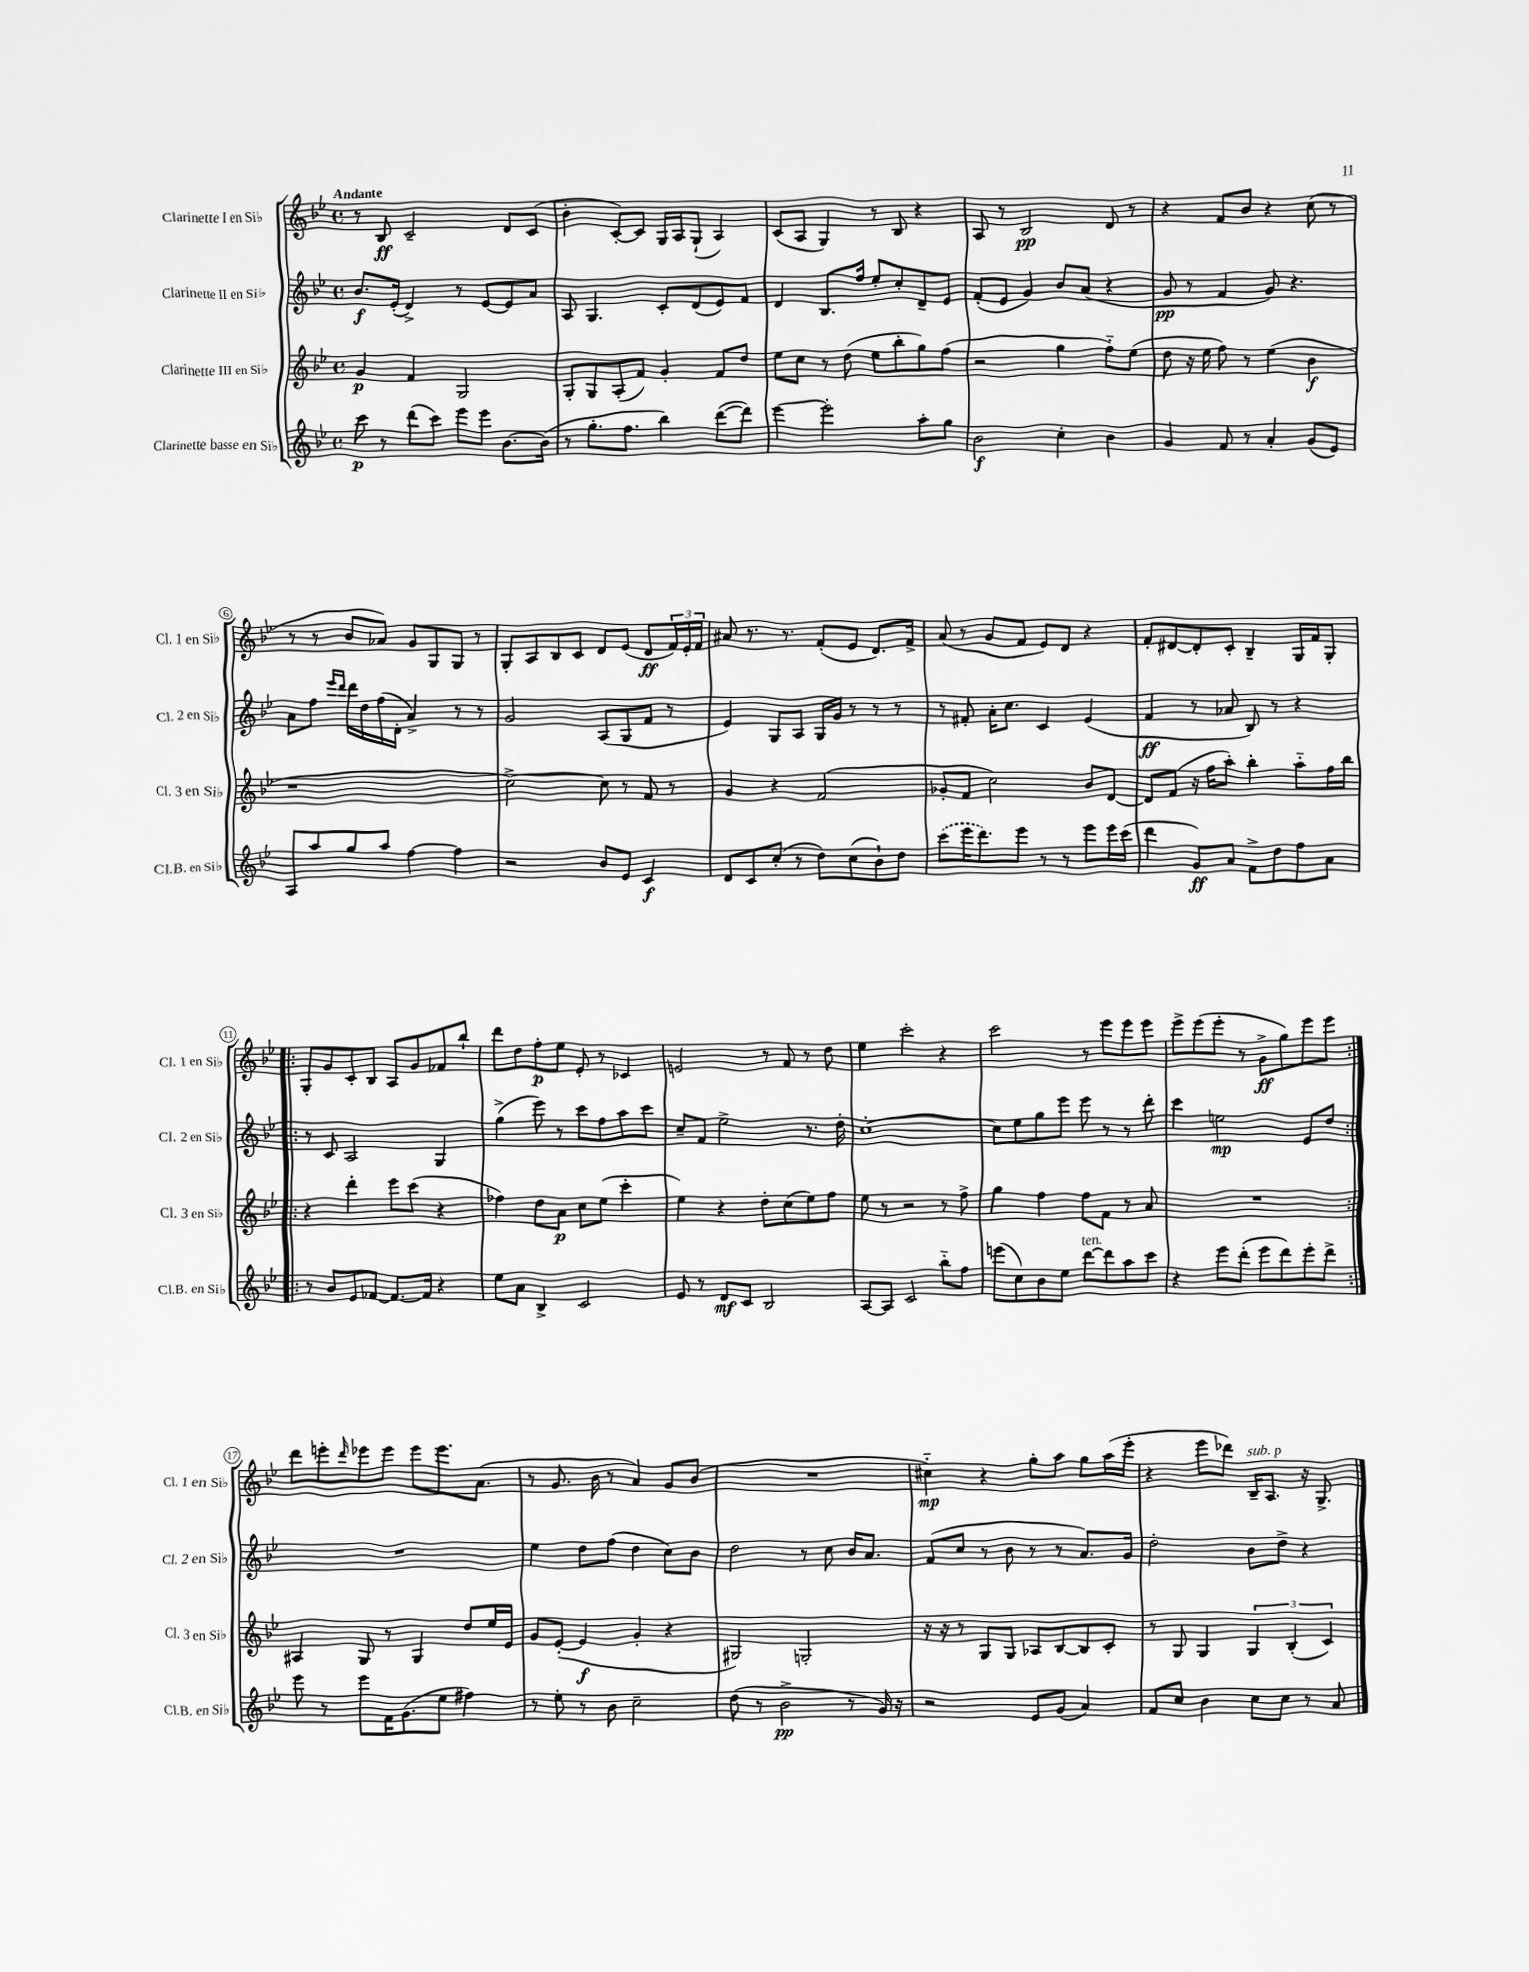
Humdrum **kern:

**kern	**kern	**kern	**kern
*staff4	*staff3	*staff2	*staff1
*clefG2	*clefG2	*clefG2	*clefG2
*k[b-e-]	*k[b-e-]	*k[b-e-]	*k[b-e-]
*M4/4	*M4/4	*M4/4	*M4/4
*met(c)	*met(c)	*met(c)	*met(c)
8ccc\	4g/	8.b-/L	8r
8r	.	.	8B-/
.	.	(16e-'/Jk	.
(8ddd\L	4f/	4d^/)	2c~/
8ccc\J)	.	.	.
8eee-\L	2G/	8r	.
8eee-\J	.	[8e-/L	.
[8.b-\L	.	8e-/]	8d/L
.	.	8a/J	(8c/J
(16b-\]Jk	.	.	.
=	=	=	=
8r	8G'/L	8A/	4b-'\
8.gg'\L	8G/	4.G/	.
.	(8A'/	.	[8c'/L)
8.ff\J	.	.	.
.	8f/J)	.	8c/]J
4bb-\)	4g'/	8c'/L	16G/LL
.	.	.	16A/J
.	.	(8d/	(8G`/J
([8ddd\L	8f/L	8e-/)	4A/)
8ddd\]J)	8dd/J	8f/J	.
=	=	=	=
[4eee-\	8ee-\L	4d/	(8c/L
.	8cc\J	.	8A/J
2eee-'\]	8r	8.B-/L	4G/)
.	(8dd\	.	.
.	.	16ff/Jk	.
.	8ee-\L	8ee-'/L	8r
.	8bb-'\	8cc'/	8B-/
8aa'\L	8gg\)	8d~/	4r
8gg\J	(8ff\J	8e-/J	.
=	=	=	=
2b-\	2r	(8f'/L	8A/
.	.	8e-/J	8r
.	.	4g/)	2B-/
4cc'\	4gg\	8b-/L	.
.	.	(8a/J	.
4b-\	8ff'~\L)	4r	8d/
.	(8ee-\J	.	8r
=	=	=	=
4g/	8dd\	8g/	4r
.	16r	8r	.
.	16ee-\	.	.
8f/	8ff\)	4f/	8f/L
8r	8r	.	8b-/J
4a'/	(4ee-\	8g/)	4r
.	.	4.r	.
(8g/L	4b-\	.	(8cc\
8e-/J)	.	.	8r
=	=	=	=
8A/L	1r	8a\L	8r
8aa/	.	8ff\J	8r
.	.	16qqeee-/LL	.
.	.	16qqddd/JJ	.
8gg/	.	16ddd\LL	8b-/L
.	.	16dd\	.
8aa/J	.	(16ff\	8a-/J)
.	.	16d'\JJ	.
[4ff\	.	4a^/)	8g/L
.	.	.	8G/
4ff\]	.	8r	8G/J
.	.	8r	8r
=	=	=	=
2r	[2cc^\)	2g/	8G'/L
.	.	.	8A/
.	.	.	8B-/
.	.	.	8c/J
8b-/L	8cc\]	(8A/L	8d/L
8e-/J	8r	8G/	(8e-/J
4c/	8f/	8f/J	8d/L
.	8r	8r	24f/L)
.	.	.	24e-'/
.	.	.	24f/JJ
=	=	=	=
8d/L	4g/	4e-/)	8a#/
8c/	.	.	8.r
(8cc'/J	4r	8G/L	.
.	.	.	8.r
8r	.	8A/J	.
8dd\L)	(2f/	16G/LL	(8f'/L
.	.	16g/JJ	.
(8cc\	.	8r	8e-/J
8b-`\)	.	8r	8.d/L)
8dd\J	.	8r	.
.	.	.	16f^/Jk
=	=	=	=
(8ccc\L	8g-'/L	8r	(8a/
16eee-\K	8f/J	8f#'/	8r
8.ddd\)	.	.	.
.	2cc\)	16a'\LK	8g/L
.	.	8.cc\J	.
8eee-\J	.	.	8f/J
8r	.	4c/	8e-/L)
8r	.	.	8d/J
8eee-\L	8b-/L	(4e-/	4r
16eee-\L	[8d/J	.	.
(16ccc\JJ	.	.	.
=	=	=	=
4ddd\	8d/]L	4f/	8f'/L
.	(8f/J	.	[8d#/
8g/L)	16r	8r	8d#'/]
.	16ff\LK	.	.
8a/J	8aa'\J)	8a-/	8c'/J
8f^\L	4bb-'\	8B-/)	4B-~/
8dd\	.	8r	.
8ff\	8aa'~\L	4r	16G/LL
.	.	.	16f/J
8a\J	16ff\L	.	8G'/J
.	16bb-\JJ	.	.
=!|:	=!|:	=!|:	=!|:
8r	4r	8r	8G'/L
8b-/L	.	8c/	8g/
8e-/	4ddd'\	2A/	8c'/
[8f-/J	.	.	8B-/J
8.f-/_L	8eee-\L	.	8A/L
.	(8ccc\J	.	8g/
16f-/]Jk	.	.	.
4r	4r	4G/	8f-/
.	.	.	8bb-`/J
=	=	=	=
8ee-\L	4ff-\)	(4gg^\	8ddd\L
8a\J	.	.	8dd\
4B-^/	8dd\L	8eee-\)	8ff'\
.	8a\J	8r	8ee-\J
2c/	8cc\L	8ccc\L	8e-'/
.	(8ee-\J	8ff\	8r
.	4ccc'\	8aa\	4c-/
.	.	8ccc\J	.
=	=	=	=
8e-/	4ee-\)	8cc~/L	2e/
8r	.	8f/J	.
8d/L	4r	2ee-^\	.
8c/J	.	.	.
2B-/	8dd'\L	.	8r
.	(8cc\	.	8f/
.	8ee-\)	8.r	8r
.	8ff\J	.	8dd\
.	.	16dd'\	.
=	=	=	=
[8A/L	8ee-\	[1cc'	4ee-\
8A/]J	8r	.	.
2c/	2r	.	2ccc'\
8bb-'~\L	8r	.	4r
8ff\J	8ff^\	.	.
=	=	=	=
(8eee\L	4gg\	8cc\]L	2ccc\
8cc\)	.	8ee-\	.
8b-\	4ff\	8gg\	.
8ee-\J	.	8eee-\J	.
[8ddd\L	8ff\L	8eee-\	8r
8ddd\]	8f\J	8r	8eee-\L
8aa\	8r	8r	8eee-\
8ccc\J	8a/	8ddd'\	8eee-\J
=	=	=	=
4r	1r	4ccc\	8eee-^\L
.	.	.	(8eee-\
8eee-\L	.	2ee\	8eee-'\J
(8ddd'\J	.	.	8r
8eee-\L	.	.	8g^\L
8ddd\)	.	.	8gg\)
8eee-'\	.	8e-/L	8eee-\
8ddd^\J	.	8dd/J	8eee-\J
=:|!	=:|!	=:|!	=:|!
8eee-\	4A#/	1r	8ddd\L
8r	.	.	8eee'\
.	.	.	16qqddd/
8eee-\L	8G/	.	8eee-\
16f\K	8r	.	8eee-\J
(8.g\	.	.	.
.	4G/	.	8eee-\L
8ee-\J	.	.	8.eee-\
4ff#\)	8dd/L	.	.
.	.	.	(8.a\J
.	16ee-/L	.	.
.	16e-/JJ	.	.
=	=	=	=
8r	8g/L	4ee-\	8r
8ee-'\	([8e-'/J	.	8.g/
8r	4e-/]	8dd\L	.
.	.	.	16b-\
8b-\	.	(8ff\J	8r
2cc~\	4g'/	4dd\	4a/)
.	4r	8cc\L)	8g/L
.	.	8b-\J	(8b-/J
=	=	=	=
(8dd\	2G#/)	2dd\	1r
8r	.	.	.
2b-^\	.	.	.
.	2G'/	8r	.
.	.	8cc\	.
8r	.	16b-/LK	.
.	.	8.a/J	.
16g/)	.	.	.
16r	.	.	.
=	=	=	=
2r	16r	(8f/L	4cc#'~\)
.	16r	.	.
.	8r	8cc/J	.
.	8G/L	8r	4r
.	8G/J	8b-\	.
8e-/L	8A-/L	8r	8gg'\L
(8g/J	[8B-/	8r	8aa\J
4a/)	8B-/]	8.a/L)	8gg\L
.	8c'/J	.	(16aa\L
.	.	16g/Jk	16eee-'\JJ
=	=	=	=
8f/L	8r	2dd'\	4r
8cc/J	8G/	.	.
4b-\	4G/	.	8eee-\L
.	.	.	8ddd-\J)
8cc\L	6G/	8b-\L	16B-~/LK
.	.	.	8.A/J
8cc\J	.	8dd^\J	.
.	(6B-'/	.	.
8r	.	4r	16r
.	.	.	8.G^/
.	6c/)	.	.
8a/	.	.	.
==	==	==	==
*-	*-	*-	*-
